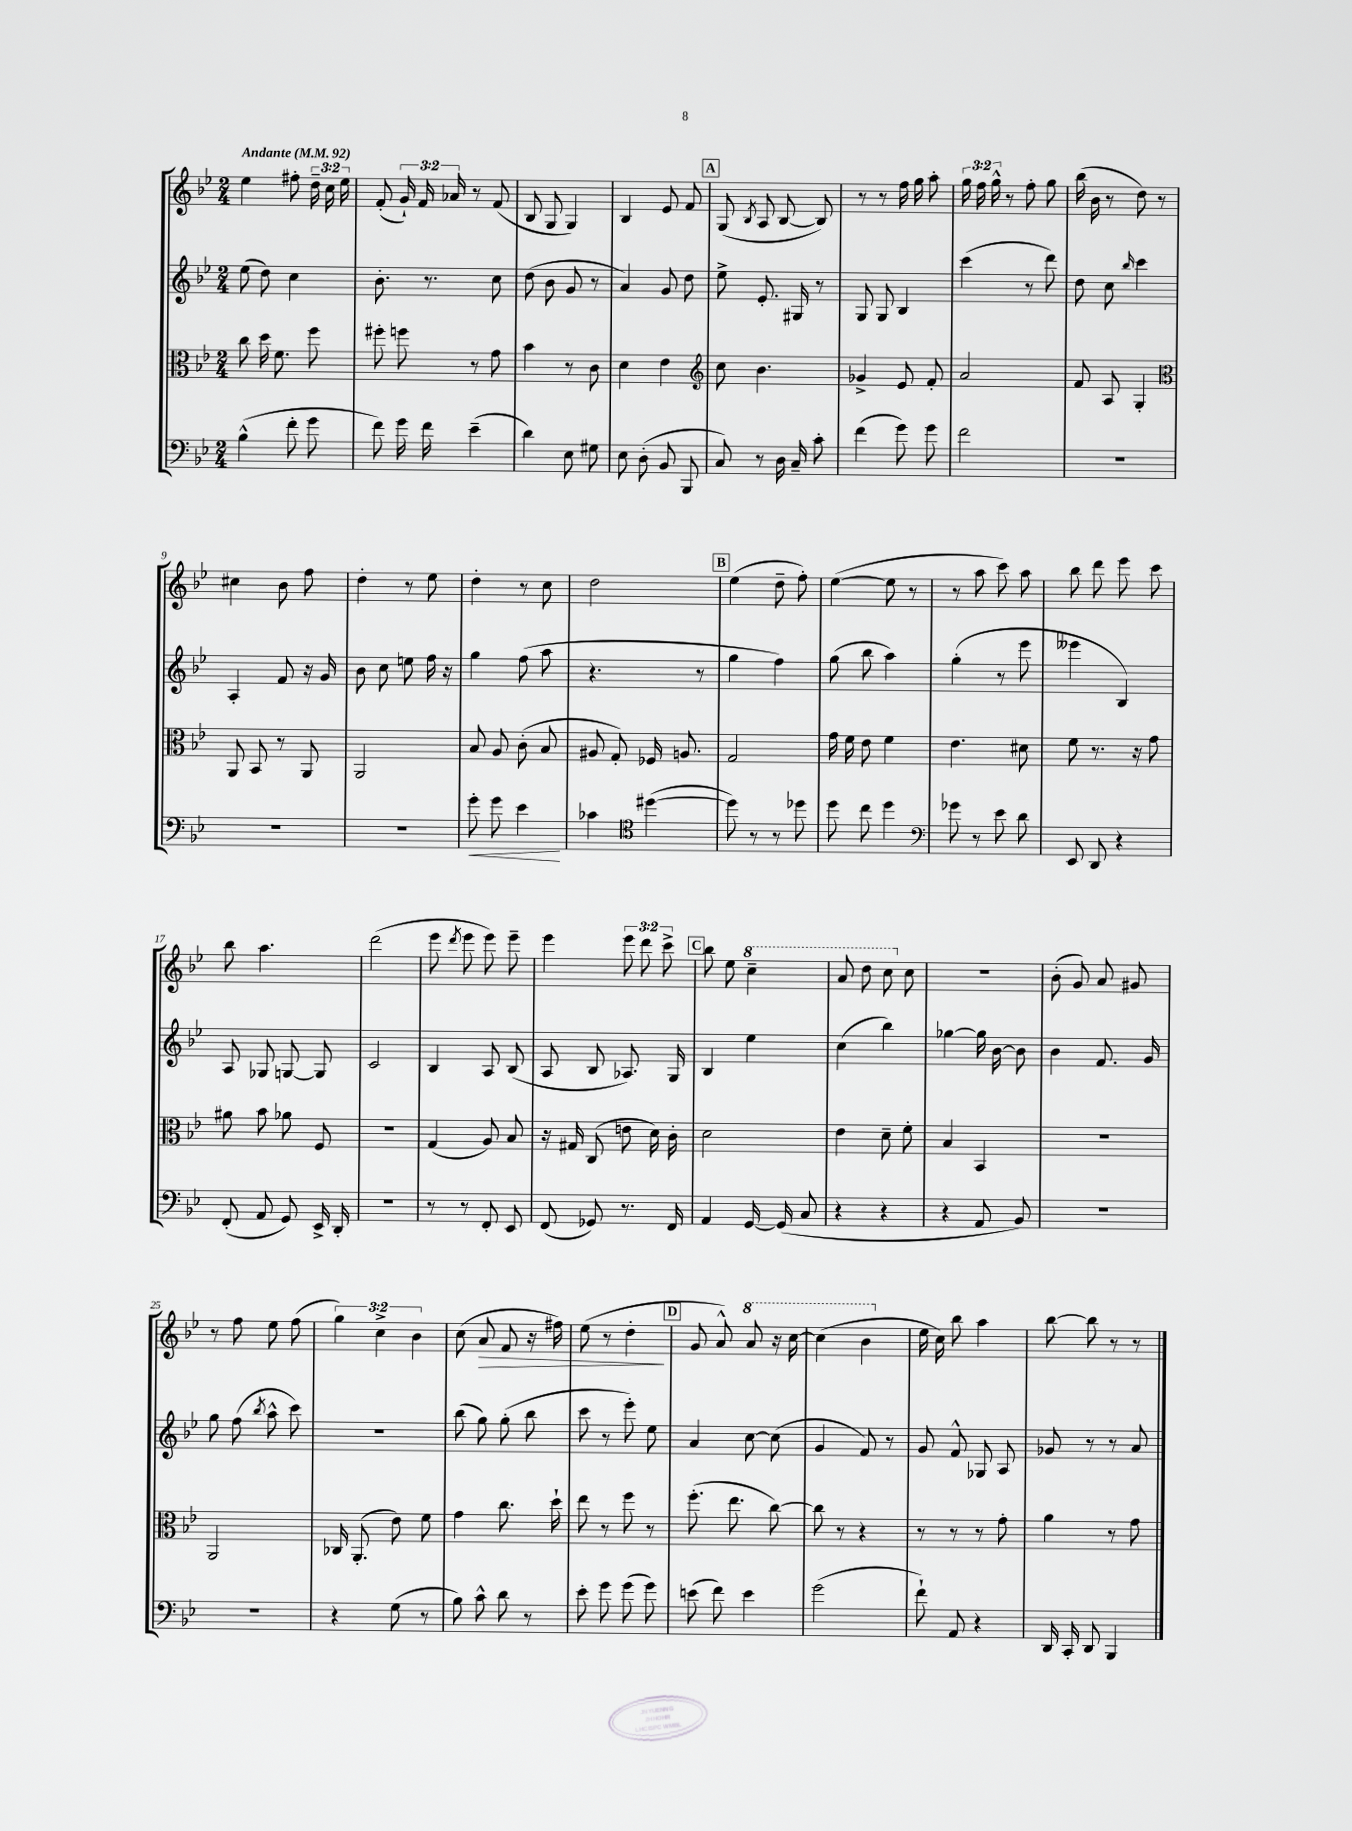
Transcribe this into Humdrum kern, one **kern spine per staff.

**kern	**dynam	**kern	**kern	**kern	**dynam
*part4	*part4	*part3	*part2	*part1	*part1
*staff4	*staff4	*staff3	*staff2	*staff1	*staff1
*clefF4	*	*clefC3	*clefG2	*clefG2	*
*k[b-e-]	*	*k[b-e-]	*k[b-e-]	*k[b-e-]	*
*M2/4	*	*M2/4	*M2/4	*M2/4	*
*MM92	*	*MM92	*MM92	*MM92	*
=1	=1	=1	=1	=1	=1
!	!	!	!	!LO:TX:a:B:t=Andante	!
(4B-^^\	.	8cc\	(8ee-\	4ee-\	.
.	.	16dd\	8dd\)	.	.
.	.	8.f\	.	.	.
8f'\	.	.	4cc\	8ff#X'\	.
8g\	.	8ff\	.	24dd~\	.
.	.	.	.	24cc\	.
.	.	.	.	24ee-\	.
=2	=2	=2	=2	=2	=2
8f\)	.	8ff#X'\	8.b-'\	(8f'/	.
16g\	.	8ffn\	.	24g`/)	.
.	.	.	.	24f/	.
16f\	.	.	8.r	.	.
.	.	.	.	24a-X/	.
(4e-~\	.	8r	.	8r	.
.	.	8g\	8cc\	(8f/	.
=3	=3	=3	=3	=3	=3
4d\)	.	4b-\	(8dd\	8B-/	.
.	.	.	8b-\	8G/	.
8E-\	.	8r	8g/	4G/)	.
8G#X\	.	8c\	8r	.	.
=4	=4	=4	=4	=4	=4
8E-\	.	4d\	4a/)	4B-/	.
(8D'\	.	.	.	.	.
8BB-/	.	4e-\	8g/	8e-/	.
8BBB-/	.	.	8dd\	8f/	.
!!LO:REH:place=s1:t=A
=5	=5	=5	=5	=5	=5
*	*	*clefG2	*	*	*
8C/)	.	8cc\	8ee-^\	(8G/	.
.	.	.	.	8qB-/	.
8r	.	4.b-\	8.e-'/	8A/	.
16D\	.	.	.	[8B-/	.
16C~/	.	.	16G#X/	.	.
8c'\	.	.	8r	8B-/])	.
=6	=6	=6	=6	=6	=6
(4f\	.	4g-X^/	8G/	8r	.
.	.	.	8G/	8r	.
8g\)	.	8e-/	4B-/	16ff\	.
.	.	.	.	16gg\	.
8g\	.	8f'/	.	8aa'\	.
=7	=7	=7	=7	=7	=7
2f\	.	2a/	(4ccc\	24gg\	.
.	.	.	.	24ff\	.
.	.	.	.	24gg^^\	.
.	.	.	.	8r	.
.	.	.	8r	8ff'\	.
.	.	.	8ddd\)	8gg\	.
=8	=8	=8	=8	=8	=8
2r	.	8f/	8dd\	(16bb-\	.
.	.	.	.	16b-\	.
.	.	8A/	8cc\	8r	.
.	.	.	16qqbb-/	.	.
.	.	4G'/	4ccc\	8dd\)	.
.	.	.	.	8r	.
!!LO:LB:g=z
=9	=9	=9	=9	=9	=9
*	*	*clefC3	*	*	*
2r	.	8AA/	4A'/	4cc#X\	.
.	.	8BB-/	.	.	.
.	.	8r	8f/	8b-\	.
.	.	8AA/	16r	8ff\	.
.	.	.	16g/	.	.
=10	=10	=10	=10	=10	=10
2r	.	2AA/	8b-\	4dd'\	.
.	.	.	8cc\	.	.
.	.	.	8een\	8r	.
.	.	.	16ff\	8ee-\	.
.	.	.	16r	.	.
=11	=11	=11	=11	=11	=11
!	!LO:HP:b	!	!	!	!
8g'\	<	8B-/	4gg\	4dd'\	.
8g\	.	8A/	.	.	.
4e-\	.	(8c'\	(8ff\	8r	.
.	.	8B-/	8aa\	8cc\	.
.	[	.	.	.	.
=12	=12	=12	=12	=12	=12
4c-X\	.	8A#X/	4.r	2dd\	.
.	.	8G'/)	.	.	.
*clefC4	*	*	*	*	*
([4dd#X\	.	16F-X/	.	.	.
.	.	8.An/	.	.	.
.	.	.	8r	.	.
!!LO:REH:place=s1:t=B
=13	=13	=13	=13	=13	=13
8dd#\])	.	2G/	4gg\	(4ee-\	.
8r	.	.	.	.	.
8r	.	.	4ff\)	8dd~\	.
8dd-X\	.	.	.	8ff'\)	.
=14	=14	=14	=14	=14	=14
8dd\	.	16g\	(8gg\	([4ee-\	.
.	.	16f\	.	.	.
8cc\	.	8e-\	8bb-\	.	.
4dd\	.	4f\	4aa\)	8ee-\]	.
.	.	.	.	8r	.
=15	=15	=15	=15	=15	=15
*clefF4	*	*	*	*	*
8g-X\	.	4.e-\	(4gg'\	8r	.
8r	.	.	.	8aa\	.
8e-\	.	.	8r	8ccc\)	.
8d\	.	8d#X\	8eee-\	8aa\	.
=16	=16	=16	=16	=16	=16
8EE-/	.	8f\	4eee--X\	8bb-\	.
8DD/	.	8.r	.	8ddd\	.
4r	.	.	4B-/)	8eee-\	.
.	.	16r	.	.	.
.	.	8g\	.	8ccc\	.
!!LO:LB:g=z
=17	=17	=17	=17	=17	=17
(8FF'/	.	8a#X\	8A/	8bb-\	.
8AA/	.	8b-\	8G-X/	4.aa\	.
8GG/)	.	8a-X\	[8Gn/	.	.
16EE-^/	.	8F/	8G/]	.	.
16DD'/	.	.	.	.	.
=18	=18	=18	=18	=18	=18
2r	.	2r	2c/	(2ddd\	.
=19	=19	=19	=19	=19	=19
8r	.	(4G/	4B-/	8eee-\	.
.	.	.	.	8qddd/	.
8r	.	.	.	8eee-\	.
8FF'/	.	8A/)	8A/	8eee-\)	.
8EE-/	.	8B-/	(8B-/	8eee-~\	.
=20	=20	=20	=20	=20	=20
(8FF/	.	16r	8A/	4eee-\	.
.	.	16G#X/	.	.	.
8GG-X/)	.	(8C/	8B-/	.	.
8.r	.	8en\	8.A-X/)	12eee-\	.
.	.	.	.	12ddd\	.
.	.	16d\)	.	.	.
.	.	.	.	12ccc^\	.
16FF/	.	16c'\	16G/	.	.
!!LO:REH:place=s1:t=C
=21	=21	=21	=21	=21	=21
4AA/	.	2d\	4B-/	8bb-\	.
.	.	.	.	8ee-\	.
*	*	*	*	*8va	*
[16GG/	.	.	4ee-\	4ccc~\	.
(16GG/]	.	.	.	.	.
8C/	.	.	.	.	.
=22	=22	=22	=22	=22	=22
4r	.	4e-\	(4cc\	8aa/	.
.	.	.	.	8ddd\	.
4r	.	8d~\	4bb-\)	8ccc\	.
*	*	*	*	*X8va	*
.	.	8f'\	.	8cc\	.
=23	=23	=23	=23	=23	=23
4r	.	4B-/	[4gg-X\	2r	.
8AA/	.	4BB-/	16gg-\]	.	.
.	.	.	[16b-\	.	.
8BB-/)	.	.	8b-\]	.	.
=24	=24	=24	=24	=24	=24
2r	.	2r	4b-\	(8b-'\	.
.	.	.	.	8g/)	.
.	.	.	8.f/	8a/	.
.	.	.	.	8g#X/	.
.	.	.	16g/	.	.
!!LO:LB:g=z
=25	=25	=25	=25	=25	=25
2r	.	2AA/	8gg\	8r	.
.	.	.	(8ff\	8ff\	.
.	.	.	8qbb-/	.	.
.	.	.	8aa^^\	8ee-\	.
.	.	.	8ccc\)	(8ff\	.
=26	=26	=26	=26	=26	=26
4r	.	16C-X/	2r	6gg\)	.
.	.	(8.AA'/	.	.	.
.	.	.	.	6cc^\	.
(8G\	.	8e-\)	.	.	.
.	.	.	.	6b-\	.
8r	.	8f\	.	.	.
=27	=27	=27	=27	=27	=27
8B-\)	.	4g\	(8bb-\	(8cc\	.
!	!	!	!	!	!LO:HP:b
8c^^\	.	.	8gg\)	8a/	>
8d\	.	8.cc\	(8gg'\	8f/	.
8r	.	.	8bb-\	16r	.
.	.	16dd`\	.	16ff#X\)	.
=28	=28	=28	=28	=28	=28
8e-'\	.	8ee-\	8ccc\	(8ee-\	.
8g\	.	8r	8r	8r	.
(8g\	.	8ff\	8eee-'\)	4dd'\	.
8g\)	.	8r	8ee-\	.	.
.	.	.	.	.	]
!!LO:REH:place=s1:t=D
=29	=29	=29	=29	=29	=29
(8en\	.	(8.ff'\	4a/	8g/	.
8f\)	.	.	.	8a^^/)	.
.	.	8.ee-\	.	.	.
*	*	*	*	*8va	*
4e\	.	.	[8cc\	8aa/	.
.	.	[8cc\)	(8cc\]	16r	.
.	.	.	.	[16ccc\	.
=30	=30	=30	=30	=30	=30
(2g\	.	8cc\]	4g/	(4ccc\]	.
.	.	8r	.	.	.
.	.	4r	8f/)	4bb-\	.
.	.	.	8r	.	.
=31	=31	=31	=31	=31	=31
*	*	*	*	*X8va	*
8f`\)	.	8r	8g/	16ee-\	.
.	.	.	.	16cc\)	.
8AA/	.	8r	8f^^/	8bb-\	.
4r	.	8r	8G-X/	4aa\	.
.	.	8g'\	8A/	.	.
=32	=32	=32	=32	=32	=32
16DD/	.	4a\	8g-X/	[8bb-\	.
16CC'/	.	.	.	.	.
8DD/	.	.	8r	8bb-\]	.
4BBB-/	.	8r	8r	8r	.
.	.	8g\	8a/	8r	.
==	==	==	==	==	==
*-	*-	*-	*-	*-	*-
